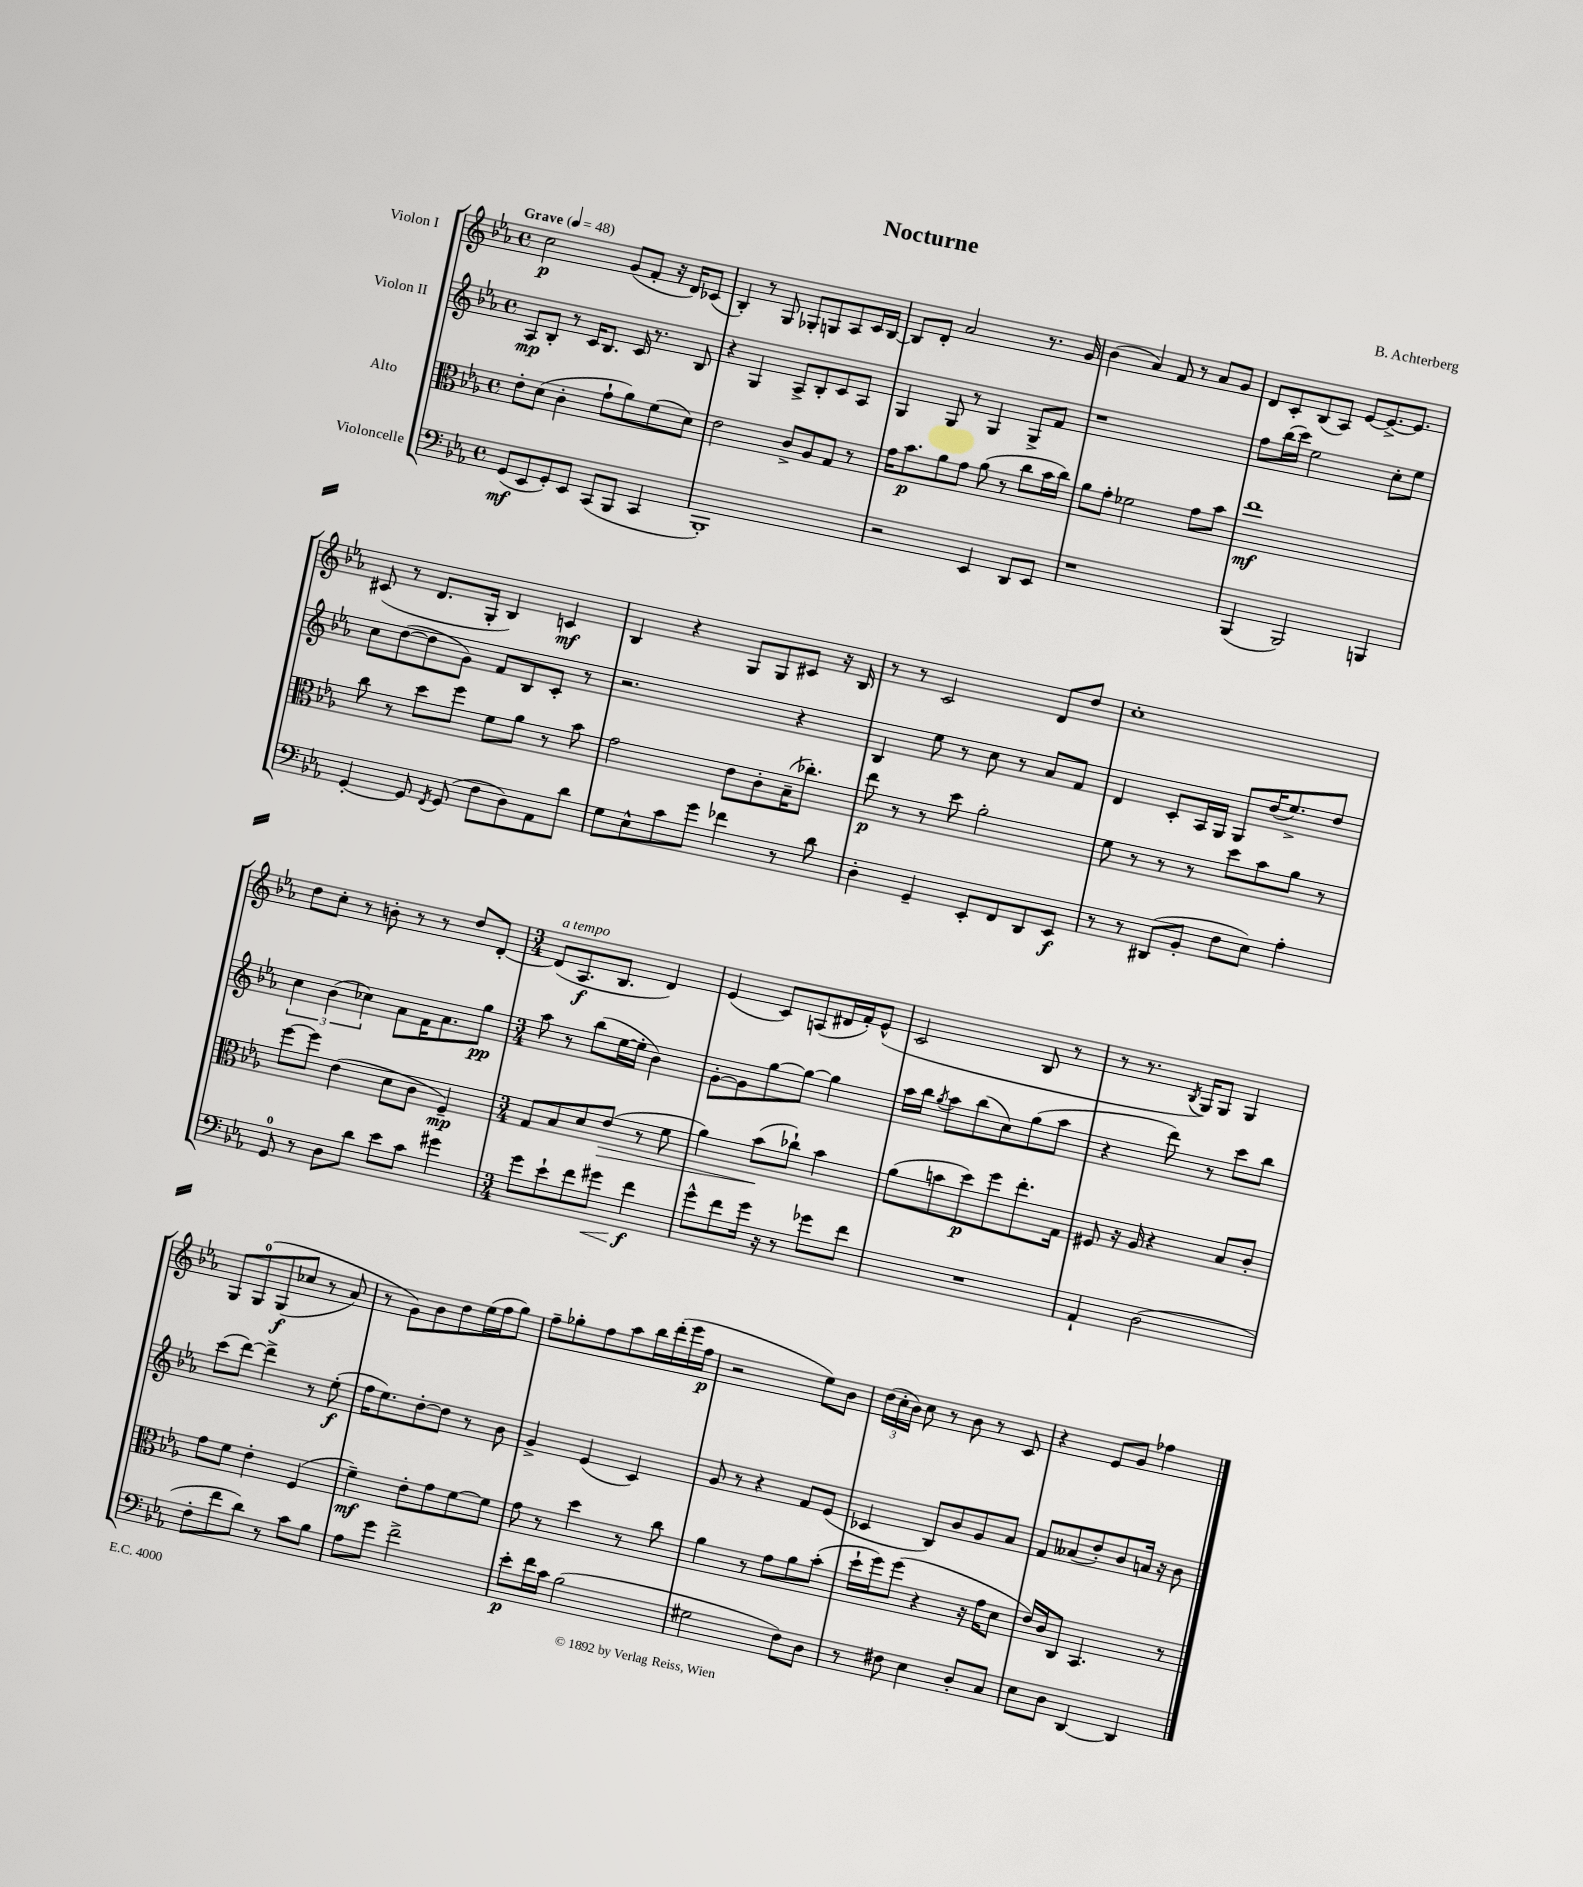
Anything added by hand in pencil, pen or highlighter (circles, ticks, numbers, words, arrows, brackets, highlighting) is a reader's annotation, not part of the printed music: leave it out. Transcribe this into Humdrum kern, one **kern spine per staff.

**kern	**kern	**kern	**kern
*staff4	*staff3	*staff2	*staff1
*clefF4	*clefC3	*clefG2	*clefG2
*k[b-e-a-]	*k[b-e-a-]	*k[b-e-a-]	*k[b-e-a-]
*M4/4	*M4/4	*M4/4	*M4/4
*met(c)	*met(c)	*met(c)	*met(c)
*MM48	*MM48	*MM48	*MM48
(8GG/L	8e-'\L	8A-/L	2cc\
8EE-/	(8d\J	8B-'/J	.
8GG'/)	4c'\	8r	.
8EE-/J	.	16c/LK	.
.	.	8.B-/J	.
(8CC/L	8g`\L	.	(8g/L
8BBB-/J	8a-\)	16c/	8f'/J
.	.	8.r	.
4CC/	(8f\	.	16r
.	.	.	16d/LK)
.	8d\J)	8B-/	(8c-/J
=	=	=	=
1BBB-')	2e-\	4r	4B-'/)
.	.	4G/	8r
.	.	.	8G/
.	8c^/L	8A-^/L	8G-'/L
.	8A-/	8B-'/	8G/
.	8G/J	8c/	8A-/
.	8r	8A-/J	16c/L
.	.	.	[16B-/JJ
=	=	=	=
2r	16g\LK	4G/	8B-/]L
.	8.b-\	.	.
.	.	.	8d'/J
.	8a-\	8G/	2a-/
.	8g\J	8r	.
4EE-/	(8a-\	4G/	.
.	8r	.	.
8DD/L	8cc\L	8G^/L	8.r
8EE-/J	16b-\L	8f/J	.
.	16cc\JJ)	.	16g/
=	=	=	=
1r	8a-\L	1r	(4b-\
.	8g'\J	.	.
.	2f-\	.	4a-/)
.	.	.	8f/
.	.	.	8r
.	8g\L	.	8a-/L
.	8b-\J	.	8g/J
=	=	=	=
(4BBB-/	1ee-	8ff\L	8d/L
.	.	(16bb-\L	8c'/
.	.	16ccc\JJ)	.
2BBB-/)	.	2ee-\	(8B-/
.	.	.	8A-/J)
.	.	.	[8e-/L
.	.	.	8.e-^/_
4BBB/	.	8cc'\L	.
.	.	.	8.e-/]J
.	.	8ee-\J	.
=	=	=	=
[4GG'/	8cc\	8cc\L	(8c#/
.	8r	([8dd\	8r
8GG/]	8dd\L	8dd\]	8.d/L
8qFF/	.	.	.
(8GG/	8ff\J	8g\J)	.
.	.	.	16G'/Jk
8F\L	8f\L	8f/L	4B-/)
8D\)	8a-\J	8B-/	.
8AA-\	8r	8c'/J	4c/
8d\J	8b-\	8r	.
=	=	=	=
8G\L	2g\	2.r	4B-/
8E-^^\	.	.	.
8c\	.	.	4r
8g\J	.	.	.
4f-\	8e-\L	.	8G/L
.	8c'\	.	8G/
8r	(16B-~\K	4r	8c#/J
.	8.cc-'\J)	.	.
8d\	.	.	16r
.	.	.	16B-/
=	=	=	=
4D'\	8ee-\	4B-/	8r
.	8r	.	8r
4GG~/	8r	8ee-\	2c/
.	8dd\	8r	.
8EE-'/L	2a-'\	8cc\	.
8FF/	.	8r	.
8DD/	.	8a-/L	8d/L
8EE-/J	.	8f/J	8dd/J
=	=	=	=
8r	8f\	4d/	1cc'
8r	8r	.	.
(8DD#/L	8r	8c'/L	.
8BB-'/J	8r	16A-/L	.
.	.	16G/JJ	.
8F\L	8dd\L	8G/L	.
8E-\J)	8b-\	(16dd/K	.
.	.	8.ee-^/)	.
4A-'\	8a-\J	.	.
.	8r	8dd/J	.
=	=	=	=
8GG/	[8ff\L	6cc\	8dd\L
8r	8ff\]J	.	8cc'\J
.	.	(6b-\	.
8D\L	(4e-\	.	8r
.	.	6cc-\)	.
8d\J	.	.	8b'\
8e-\L	8d\L	8a-\L	8r
8c\J	8c\J	16f\K	8r
.	.	8.a-\	.
4g#\	4F~/)	.	8dd/L
.	.	8gg\J	[8d'/J
=	=	=	=
*M3/4	*M3/4	*M3/4	*M3/4
8g\L	8G/L	8aa-\	(8d/]L
8e-`\	8B-/	8r	8.A-/
8f\	8d/	(8bb-\L	.
.	.	.	8.B-/J
8g#\J	(8e-/J	[16ee-\L	.
.	.	16ee-'\]JJ	.
4f\	8r	4b-\)	4d/)
.	8f\	.	.
=	=	=	=
8g^^\L	4a-\)	[8g'\L	(4e-/
8f\	.	8g\]	.
16g\Jk	(8b-\L	[8gg\	8c/L)
16r	.	.	.
8r	8cc-`\J)	8gg\_J	(8A/
8g-\L	4b-\	4gg\]	16d#/L
.	.	.	16f'/J)
8f\J	.	.	(8e-^^/J
=	=	=	=
2.r	(8a-\L	16aa-\LL	2c/
.	.	16bb-\JJ	.
.	.	8qgg/	.
.	8b\	8aa-\L	.
.	8dd\)	(8bb-\	.
.	8ff\	8cc\)	.
.	8.ee-'\	(8gg\	8B-/
.	.	8aa-\J	8r
.	16G\Jk	.	.
=	=	=	=
4AA-`/	8F#/	4r	8r
.	16r	.	8.r
.	16A-/	.	.
(2D\	4r	8ddd\)	.
.	.	.	8qB-/
.	.	.	16G/LK)
.	.	8r	8G/J
.	8B-/L	8ccc\L	4G/
.	8c'/J	8bb-\J	.
=	=	=	=
8F'\L	8g\L	(8ccc\L	8G/L
8f\	8f\J	[8ddd\J)	&(8G/
8d\J)	4e-'\	4ddd^\]	(8G/
8r	.	.	8cc-/J
8c\L	(4F/	8r	8r
8B-\J	.	(8ee-'\	8a-/)
=	=	=	=
8A-\L	4f~\)	16ff\LK	8r
.	.	8.ee-\)	.
8g\J	.	.	8g\L&)
2f^\	8e-'\L	[8dd'\	8b-\
.	8g\	8dd\]J	8dd\
.	[8f\	8r	(16ee-\L
.	.	.	16ff\J
.	8f\]J	8b-\	8gg\J)
=	=	=	=
8e-'\L	8g\	4g^/	8ff~\L
16f\L	8r	.	8gg-'\
16c\JJ	.	.	.
(2B-\	4dd\	(4e-/	8ff\
.	.	.	8aa-\
.	8r	4c/)	16bb-\L
.	.	.	(16ddd'\
.	8cc\	.	16eee-\
.	.	.	16ff\JJ
=	=	=	=
2G#\	4a-\	8g/	2r
.	.	8r	.
.	8r	4r	.
.	8g\L	.	.
8F\L)	8a-\	8f/L	8ee-\L)
8D\J	(8b-'\J	(8e-/J	8b-\J
=	=	=	=
8r	16dd`\LL	4c-/	(24dd\LL
.	.	.	24cc'\
.	16ff\J)	.	.
.	.	.	24b-\JJ)
8F#\	(8ff\J	.	8cc\
4E-\	4r	8B-/L)	8r
.	.	8b-/	8b-\
8D'/L	16r	8g/	8r
.	16g\LK	.	.
8C/J	8d\J	8a-/J	8c/
=	=	=	=
8E-\L	16e-/LL)	8f/L	4r
.	16c/J	.	.
8D\J	8C/J	(8a--/	.
[4DD/	4.BB-/	8dd'/)	8e-/L
.	.	8b-/	8g/J
4DD/]	.	16a/Jk	4ff-\
.	.	16r	.
.	8r	8b-\	.
==	==	==	==
*-	*-	*-	*-
